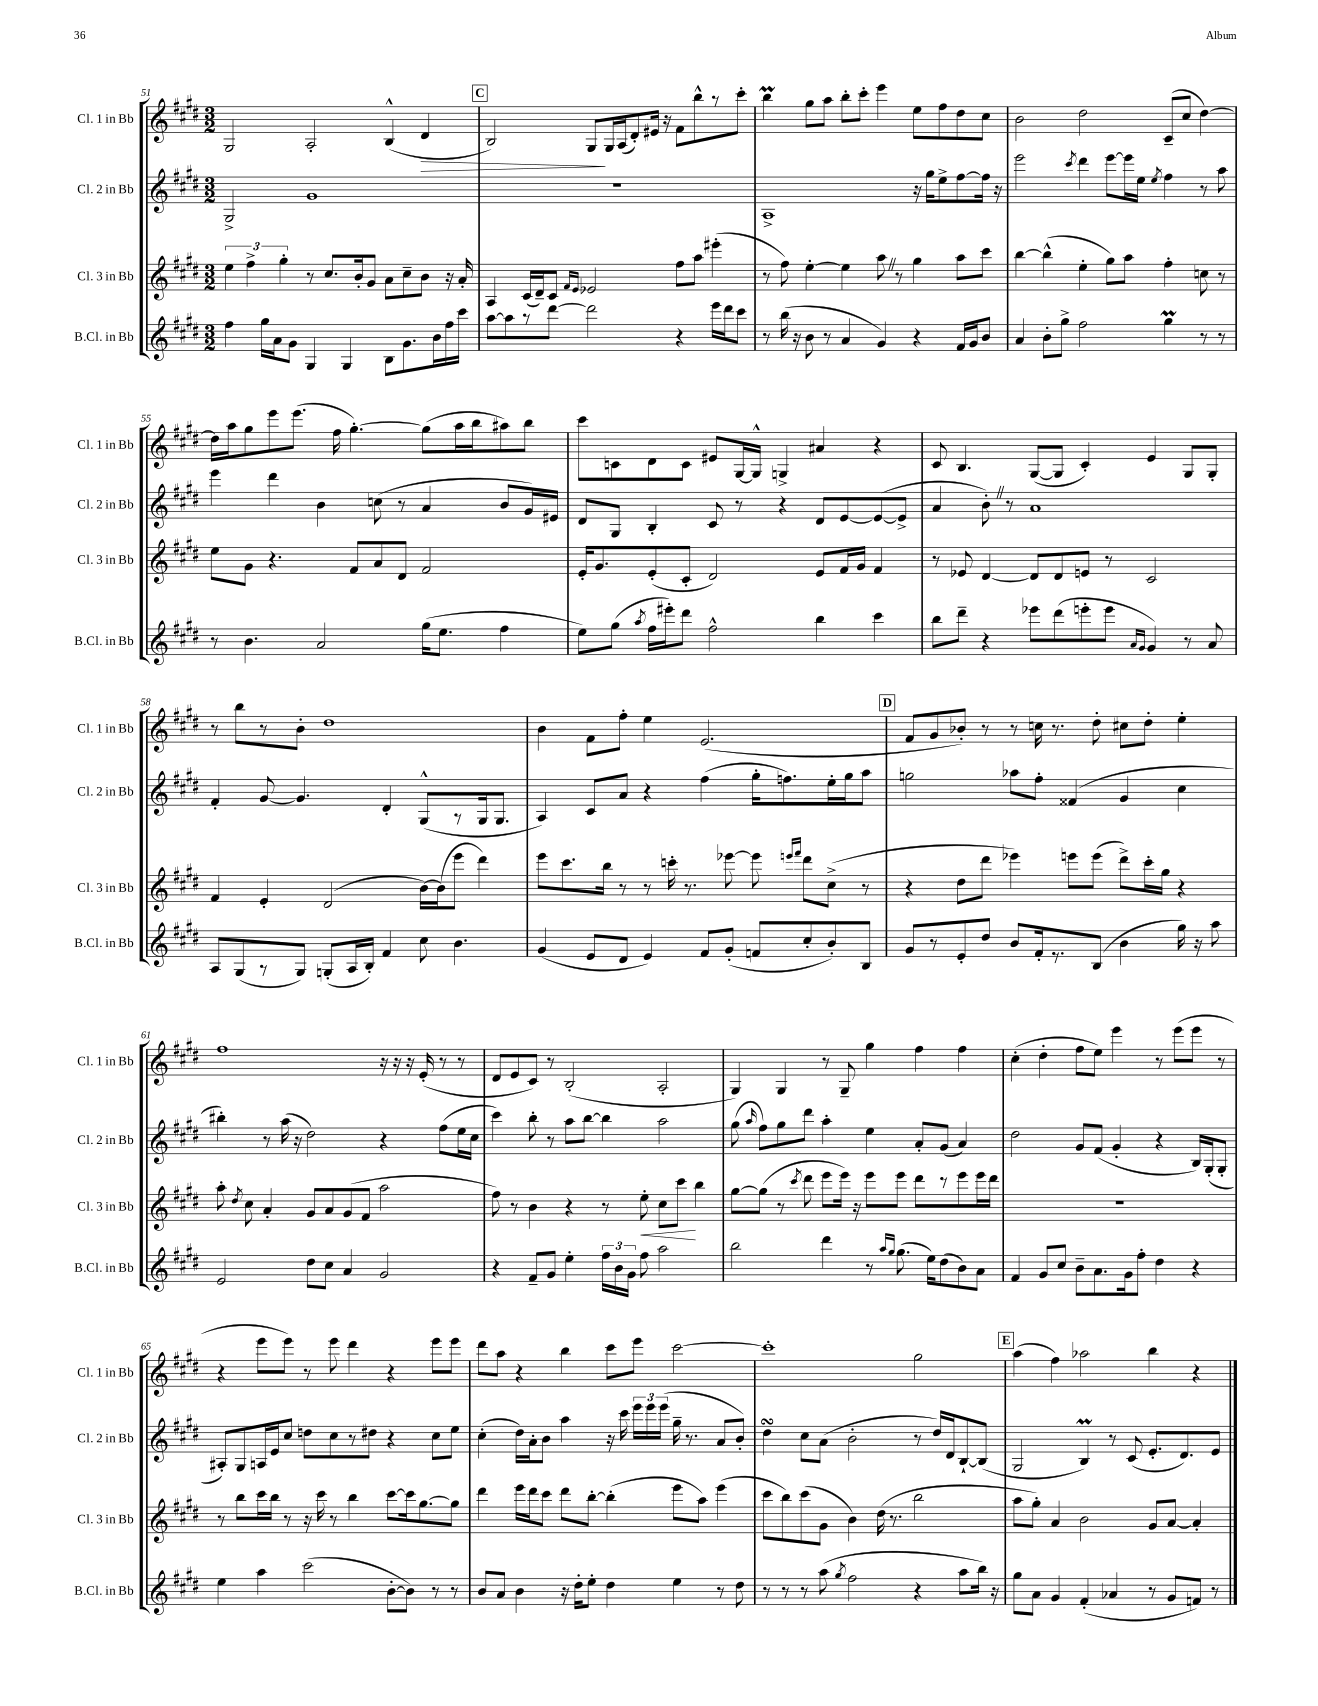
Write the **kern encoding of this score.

**kern	**kern	**kern	**kern
*staff4	*staff3	*staff2	*staff1
*clefG2	*clefG2	*clefG2	*clefG2
*k[f#c#g#d#]	*k[f#c#g#d#]	*k[f#c#g#d#]	*k[f#c#g#d#]
*M3/2	*M3/2	*M3/2	*M3/2
4ff#\	6ee\	2G#^/	2G#/
.	6ff#^\	.	.
16gg#\LL	.	.	.
16a\J	.	.	.
.	6gg#'\	.	.
8g#\J	.	.	.
4G#/	8r	1g#	2A'/
.	8.cc#/L	.	.
4G#/	.	.	.
.	16b'/k	.	.
.	8g#/J	.	.
8B\L	8a\L	.	(4B^^/
8.g#\	8cc#~\	.	.
.	8b\J	.	4d#/
16b\L	.	.	.
16ff#\	16r	.	.
16ccc#\JJ	16a'/	.	.
=	=	=	=
[8aa\L	4A/	1.r	2B/)
8aa\]	.	.	.
8r	(16c#/LL	.	.
.	16d#~/J)	.	.
[8ddd#\J	8c#/J	.	.
.	16qqf#/LL	.	.
.	16qqe/JJ	.	.
2ddd#\]	2e-/	.	8G#/L
.	.	.	16G#/L
.	.	.	(16A/J
.	.	.	8d#'/)
.	.	.	16e#/Jk
.	.	.	16r
4r	8ff#\L	.	8f#\L
.	8aa\J	.	8bb^^\
16eee\LL	(4eee#'\	.	8r
16ddd#\J	.	.	.
8ccc#\J	.	.	8ccc#'\J
=	=	=	=
8r	8r	1A^	4bb\
(16bb\	8ff#\)	.	.
16r	.	.	.
8b\	[4ee'\	.	8gg#\L
8r	.	.	8aa\J
4a/	4ee\]	.	8bb'\L
.	.	.	8ccc#'\J
4g#/)	8aa\	.	4eee\
.	8r	.	.
4r	4gg#\	16r	8ee\L
.	.	16gg#\LK	.
.	.	8ee^\	8ff#\
16f#/LL	8aa\L	[8ff#\	8dd#\
16g#/J	.	.	.
8b/J	8ccc#\J	16ff#\]Jk	8cc#\J
.	.	16r	.
=	=	=	=
4a/	[4bb\	2eee\	2b\
8b'\L	(4bb^^\]	.	.
8gg#^\J	.	.	.
.	.	8qccc#/	.
2ff#\	4ee'\	4ddd#\	2dd#\
.	8gg#\L)	[8eee\L	.
.	8aa\J	16eee\]L	.
.	.	16ee\JJ	.
.	.	8qee/	.
4gg#\	4ff#'\	4ff#\	(8c#~/L
.	.	.	8cc#/J
8r	8cc\	8r	[4dd#\)
8r	8r	8aa\	.
=	=	=	=
8r	8ee\L	4eee\	16dd#\]LL
.	.	.	16aa\J
4.b\	8g#\J	.	8gg#\
.	4.r	4ddd#\	8eee\
.	.	.	(8.eee\J
2a/	.	4b\	.
.	.	.	16ff#\
.	8f#/L	.	[4.gg#'\)
.	8a/	(8cc\	.
.	8d#/J	8r	.
(16gg#\LK	2f#/	4a/	(8gg#\]L
8.ee\J	.	.	.
.	.	.	16aa\L
.	.	.	16bb\J
4ff#\	.	8b/L	8aa#\)
.	.	16g#/L)	8bb\J
.	.	16e#/JJ	.
=	=	=	=
8ee\L)	16e'/LK	8d#/L	8ccc#\L
.	8.g#/	.	.
(8gg#\J	.	8G#/J	8c\
8qaa/	.	.	.
16ff#\LL	(8e'/	4B'/	8d#\
16eee#'\J)	.	.	.
8ddd#\J	8c#'/J	.	8c\J
2ff#^^\	2d#/)	8c#/	8e#/L
.	.	8r	[16G#/L
.	.	.	16G#^^/]JJ
.	.	4r	4G^/
4bb\	8e/L	8d#/L	4a#/
.	16f#/L	[8e/	.
.	16g#/JJ	.	.
4ccc#\	4f#/	(8e/_	4r
.	.	8e^/]J	.
=	=	=	=
8bb\L	8r	4a/	8c#/
8ddd#~\J	8e-/	.	4.B/
4r	[4d#/	8b'\)	.
.	.	8r	.
8eee-\L	8d#/]L	1a	([8G#/L
(8ddd#\	8d#/	.	8G#/]J
8eee'\	8e/J	.	4c#'/)
8eee\J	8r	.	.
16qqa/LL	.	.	.
16qqg#/JJ	.	.	.
4g#/)	2c#/	.	4e/
8r	.	.	8G#/L
8a/	.	.	8G#'/J
=	=	=	=
8A/L	4f#/	4f#'/	8r
(8G#/	.	.	8bb\L
8r	4e'/	[8g#/	8r
8G#/J)	.	4.g#/]	8b'\J
(8G'/L	(2d#/	.	1dd#
16A/L	.	.	.
16B'/JJ)	.	.	.
4f#/	.	4d#'/	.
8cc#\	[16b\LL)	(8G#^^/L	.
.	(16b\]J	.	.
4.b\	8eee\J	8r	.
.	4ddd#\)	16G#/k	.
.	.	8.G#/J	.
=	=	=	=
(4g#/	8eee\L	4A/)	4b\
.	8.ccc#\	.	.
8e/L	.	8c#/L	8f#\L
.	16bb\Jk	.	.
8d#/J	8r	8a/J	8ff#'\J
4e/)	8r	4r	4ee\
.	16ccc'\	.	.
.	8.r	.	.
8f#/L	.	(4ff#\	(2.e/
(8g#'/J	[8eee-\	.	.
8f/L	8eee-\]	16gg#'\LK	.
.	.	8.ff\)	.
.	16qqeee/LL	.	.
.	16qqfff#/JJ	.	.
8cc#'/	8ddd#\L	.	.
8b'/)	(8cc#^\J	16ee'\L	.
.	.	16gg#\J	.
8B/J	8r	8aa\J	.
=	=	=	=
8g#/L	4r	2gg\	8f#/L
8r	.	.	8g#/
8e'/	8dd#\L	.	8b-'/J)
8dd#/J	8ddd#\J	.	8r
8b/L	4eee-\)	8aa-\L	8r
16f#'/k	.	8ff#'\J	16cc\
8.r	.	.	8.r
.	8eee\L	(4f##/	.
(8B/J	(8eee\J	.	8dd#'\
4b\	8ddd#^\L)	4g#/	8cc#\L
.	16ccc#'\L	.	8dd#'\J
.	16gg#\JJ	.	.
16gg#\)	4r	4cc#\	4ee'\
16r	.	.	.
8aa\	.	.	.
=	=	=	=
2e/	8aa'\	4bb#'\)	1ff#
.	8qdd#/	.	.
.	8cc#\	.	.
.	4a'/	8r	.
.	.	(16aa\	.
.	.	16r	.
8dd#\L	8g#/L	2dd#\)	.
8cc#\J	8a/	.	.
4a/	(8g#/	.	.
.	8f#/J	.	.
2g#/	2aa\	4r	16r
.	.	.	16r
.	.	.	16r
.	.	.	(16e'/
.	.	(8ff#\L	8r
.	.	16ee\L	8r
.	.	16cc#\JJ	.
=	=	=	=
4r	8ff#\)	4ccc#\)	8d#/L
.	8r	.	8e/
8f#~/L	4b\	8bb'\	8c#/J)
8g#/J	.	8r	8r
4ee'\	4r	8aa\L	(2B'/
.	.	[8bb\J	.
24ff#\LL	8r	4bb\]	.
24b\	.	.	.
24g#\JJ	.	.	.
8ff#\	8ee'\	.	.
2aa\	8cc#\L	2aa\	2A'/
.	8ccc#\J	.	.
.	4bb\	.	.
=	=	=	=
2bb\	[8gg#\L	(8gg#\	4G#/)
.	.	16qqaa/	.
.	(8gg#\]J	8ff#\L)	.
.	8r	8gg#\	4G#/
.	8qccc#/	.	.
.	8ddd#\	8ddd#\J	.
4ddd#\	8eee\L	4aa'\	8r
.	16eee\Jk)	.	8G#~/
.	16r	.	.
8r	8eee\L	4ee\	4gg#\
16qqaa/LL	.	.	.
16qqgg#/JJ	.	.	.
(8.gg#\	8eee\J	.	.
.	8ddd#\L	8a'/L	4ff#\
16ee\LK)	.	.	.
(8dd#\	8r	(8g#/J	.
8b\)	8eee\	4a/)	4ff#\
8a\J	16eee\L	.	.
.	16ddd#\JJ	.	.
=	=	=	=
4f#/	1.r	2dd#\	(4cc#'\
8g#/L	.	.	4dd#'\
8cc#/J	.	.	.
8b~\L	.	8g#/L	8ff#\L
8.a\	.	(8f#/J	8ee\J)
.	.	4g#'/	4eee\
16g#\k	.	.	.
8ff#'\J	.	.	.
4dd#\	.	4r	8r
.	.	.	(8eee\L
4r	.	16B/LL)	8eee\J
.	.	(16G#'/J	.
.	.	8G#'/J	8r
=	=	=	=
4ee\	8r	8A#'/L)	4r
.	8bb\L	8G#/	.
4aa\	16ccc#\L	16A/L	8eee\L
.	16bb\JJ	16e/J	.
.	8r	8cc#/J	8eee\J)
(2ccc#\	16r	8dd\L	8r
.	16ccc#\	.	.
.	8r	8cc#\	8eee\
.	4bb\	8r	4ddd#\
.	.	8dd#\J	.
[8b'\L	[8ccc#\L	4r	4r
8b\]J)	16ccc#\]k	.	.
.	[8.gg#\	.	.
8r	.	8cc#\L	8eee\L
8r	8gg#\]J	8ee\J	8eee\J
=	=	=	=
8b/L	4ddd#\	(4cc#'\	8ddd#\L
8a/J	.	.	8aa\J
4b\	16eee\LL	16dd#\LL)	4r
.	16ddd#\J	16a'\J	.
.	8ccc#\J	8b\J	.
16r	8ddd#\L	4aa\	4bb\
16dd#'\LK	.	.	.
8ee'\J	[8bb'\J	.	.
4dd#\	(4bb'\]	16r	8ccc#\L
.	.	16ccc#\	.
.	.	24eee\LL	8eee\J
.	.	24eee\	.
.	.	(24eee\JJ	.
4ee\	8eee\L	16gg#~\	[2ccc#\
.	.	8.r	.
.	8aa\J)	.	.
8r	(4eee\	8a/L	.
8dd#\	.	8b'/J)	.
=	=	=	=
8r	8ccc#\L	4dd#\	1ccc#']
8r	8bb\)	.	.
8r	(8ccc#\	8cc#\L	.
(8aa\	8g#\J	(8a\J	.
8qgg#/	.	.	.
2ff#\	4b\)	2b'\	.
.	(16dd#\	.	.
.	8.r	.	.
4r	2bb\	8r	2gg#\
.	.	16dd#/LL)	.
.	.	16d#/J	.
8aa\L	.	[8B`/	.
16bb\Jk)	.	(8B/]J	.
16r	.	.	.
=	=	=	=
8gg#\L	8aa\L	2G#/	(4aa\
8a\J	8gg#'\J)	.	.
4g#/	4a/	.	4ff#\)
(4f#'/	2b\	4B/)	2aa-\
4a-/	.	8r	.
.	.	(8c#/	.
8r	8g#/L	8.e'/L	4bb\
8g#/L	[8a/J	.	.
.	.	8.d#/)	.
8f/J)	4a'/]	.	4r
8r	.	8e/J	.
==	==	==	==
*-	*-	*-	*-
